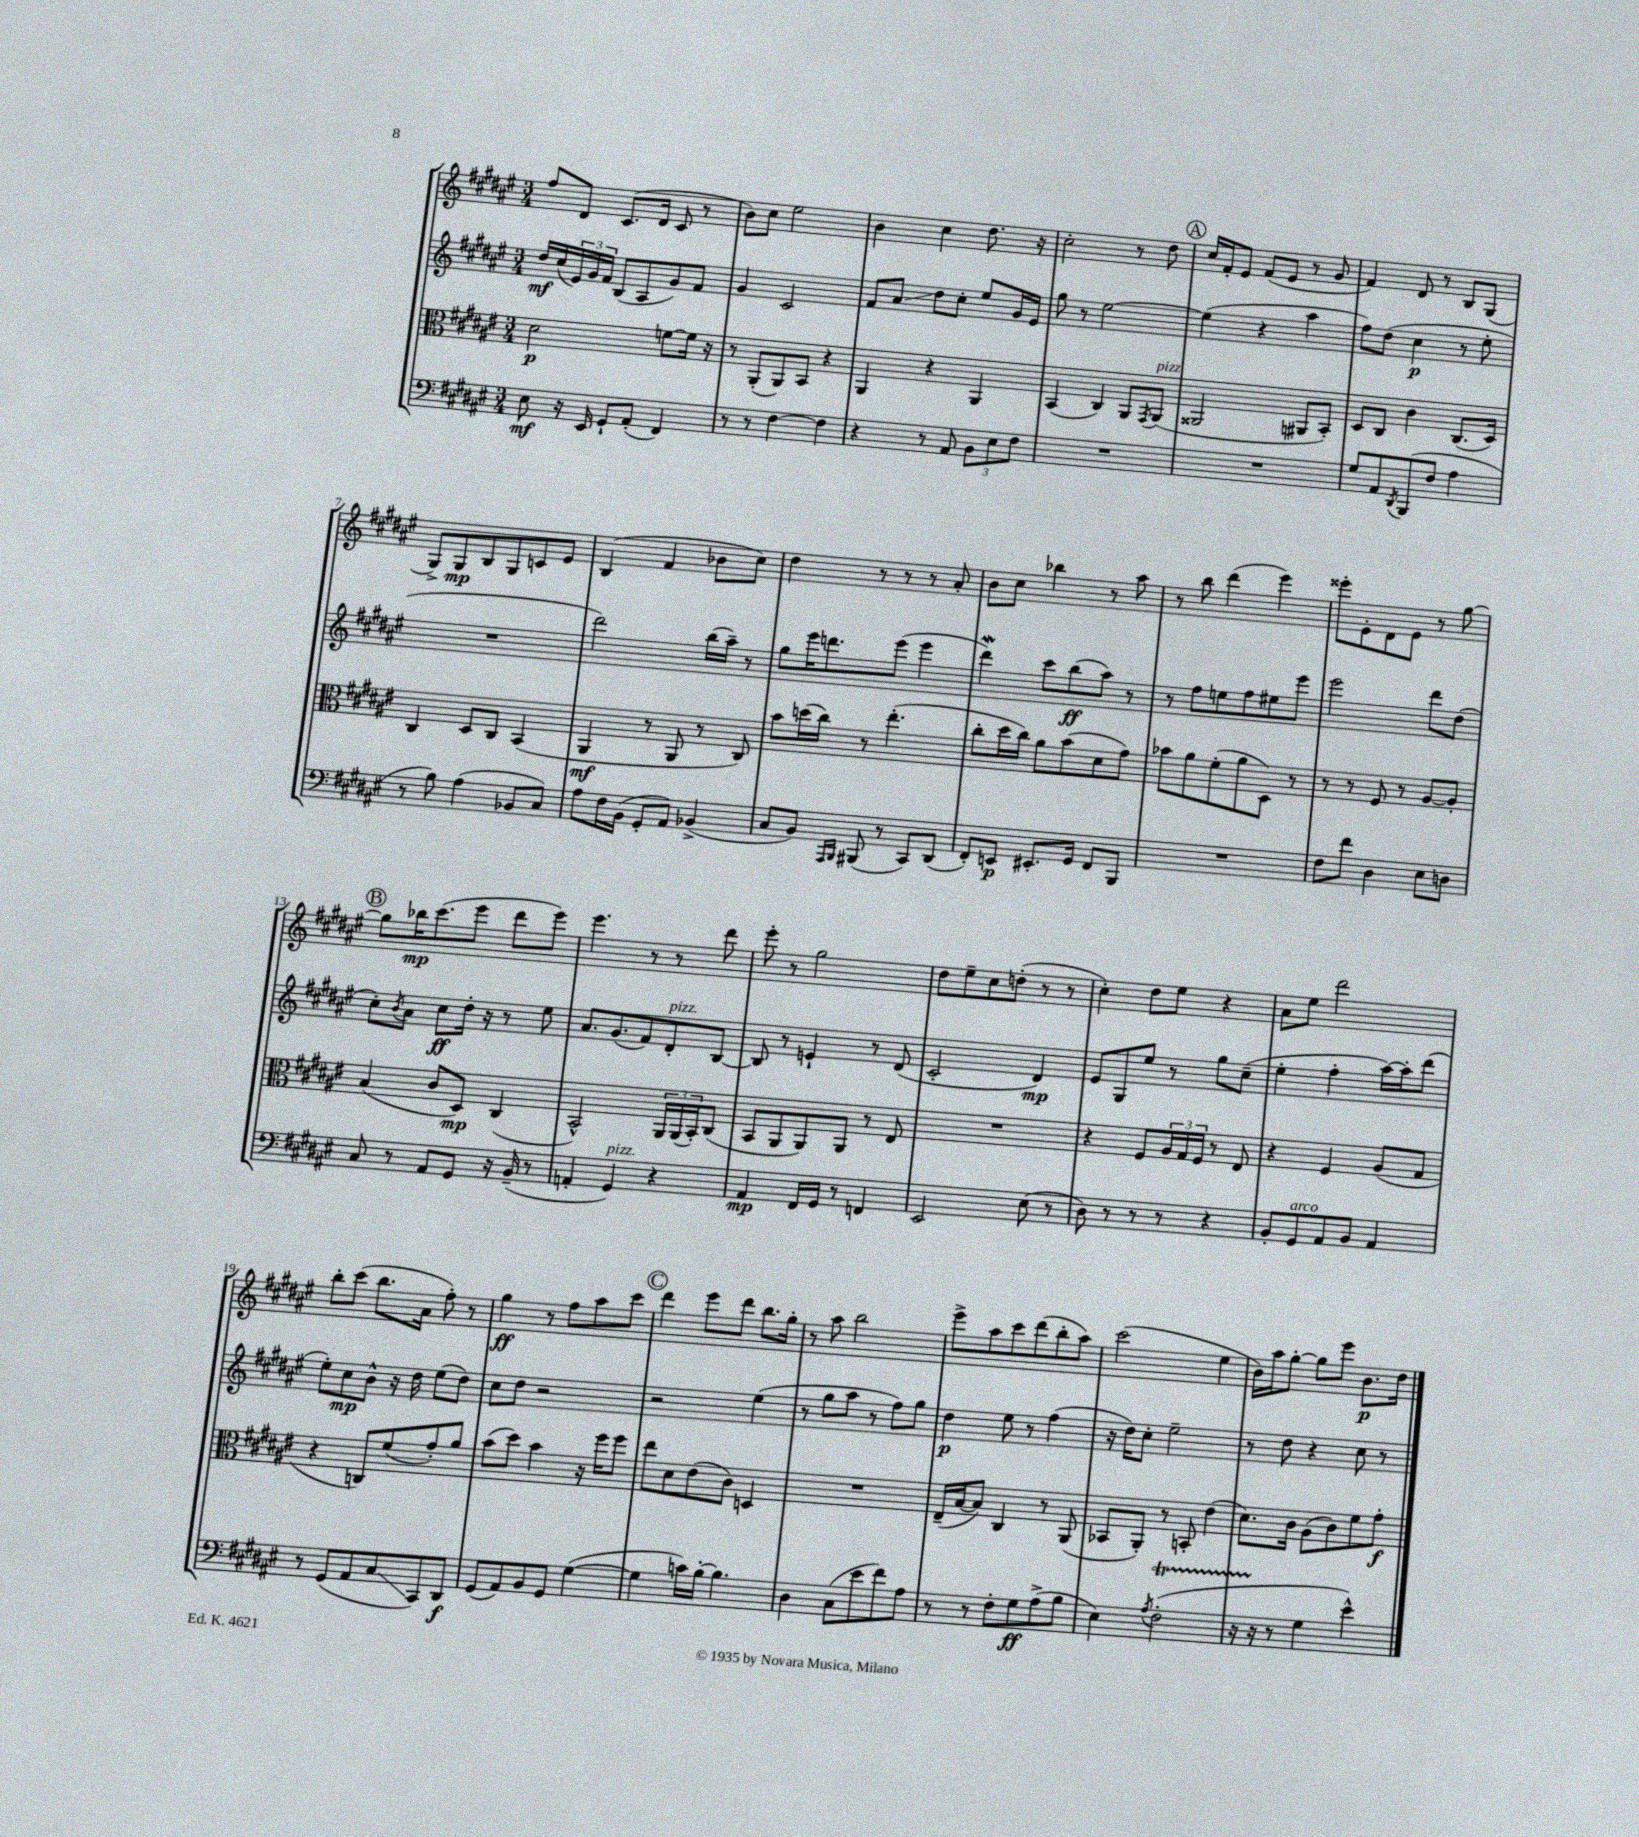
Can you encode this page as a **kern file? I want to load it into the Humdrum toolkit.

**kern	**kern	**kern	**kern
*staff4	*staff3	*staff2	*staff1
*clefF4	*clefC3	*clefG2	*clefG2
*k[f#c#g#d#a#e#]	*k[f#c#g#d#a#e#]	*k[f#c#g#d#a#e#]	*k[f#c#g#d#a#e#]
*M3/4	*M3/4	*M3/4	*M3/4
8E#\	2d#\	16dd#/LL	8ff#/L
.	.	(16cc#/	.
16r	.	24e#/)	8d#/J
.	.	24g#/	.
16EE#/	.	.	.
.	.	24f#/JJ	.
8GG#`/L	.	(8B/L	(8.c#/L
(8AA#'/J	.	8A#/	.
.	.	.	16d#/Jk
4FF#/)	[8f\L	8g#/)	8c#/
.	16f\]Jk	8f#/J	8r
.	16r	.	.
=	=	=	=
8r	8r	4g#/	8b\L)
8r	(8AA#'/L	.	8cc#\J
[4F#\	8AA#/)	2c#/	2ee#\
.	8BB/J	.	.
4F#\]	4r	.	.
=	=	=	=
4r	4AA#/	8f#/L	4b\
.	.	8a#/J	.
8r	4r	8dd#\L	4cc#\
8AA#/	.	8cc#'\J	.
12BB\L	4AA#/	8ee#/L	8.dd#\
12E#\	.	.	.
.	.	16g#/L	.
12F#\J	.	.	.
.	.	16e#/JJ	16r
=	=	=	=
2.r	(4BB/	8gg#\	2cc#'\
.	.	8r	.
.	4C#/)	[2ee#\	.
.	8AA#/L	.	8r
.	8qGG#/	.	.
.	(8AA#/J	.	8dd#\
=	=	=	=
2.r	2AA##/	(4ee#\]	16cc#/LL
.	.	.	16f#'/J
.	.	.	8e#/J
.	.	4r	(8f#/L
.	.	.	8e#/J
.	8AA#/L	4aa#\	8r
.	8BB'/J)	.	8g#/
=	=	=	=
8G#/L	8D#/L	8ff#\L)	4f#/)
8AA#/	8C#/J	(8dd#\J	.
8qDD#/	.	.	.
(8BBB/	4c#\	4cc#\	8d#/
8F#/J	.	.	8r
4A#\	(8.C#/L	8r	8B/L
.	.	8ee#'\	(8G#/J
.	16D#/Jk)	.	.
=	=	=	=
8r	4C#/	2.r	8G#^/L)
8B\)	.	.	8G#/
(4A#\	8D#/L	.	8B/
.	8C#/J	.	8G#/
8BB-/L	(4BB/	.	8c/
8C#/J)	.	.	8e#/J
=	=	=	=
8A#\L	4AA#/	2ddd#\)	(4B/
16F#\L	.	.	.
(16BB\JJ	.	.	.
8GG#'/L	8r	.	4f#/
8AA#/J)	8AA#/	.	.
(4BB-^/	8r	(16bb\LL	8b-\L
.	.	16aa#~\JJ)	.
.	8C#/)	8r	8cc#\J)
=	=	=	=
8C#/L	8b\L	8gg#\L	4dd#\
8BB/J)	(16dd\L	16eee#\K	.
.	16cc#\JJ)	8.ddd\	.
16qqAAA#/LL	.	.	.
16qqBBB/JJ	.	.	.
(8BBB#/	8r	.	8r
8r	(4.ee#'\	(8eee#\J	8r
8CC#/L)	.	4eee#\	8r
(8DD#/J	.	.	8a#'/
=	=	=	=
8FF#'/L)	8cc#'\L	4ddd#\)	8b\L
8EE/J	16dd#\L	.	8cc#\J
.	16cc#\JJ)	.	.
8.EE#'/L	8a#\L	8ccc#\L	4bb-\
.	(8b\	(8bb\	.
16GG#/Jk	.	.	.
8FF#/L	8d#\	8aa#\J)	8r
8BBB/J	8g#\J)	8r	8aa#\
=	=	=	=
2.r	8b-\L	8r	8r
.	8a#\	8ff#\L	8bb\
.	(8f#'\	8ee\	(4ddd#\
.	8a#\	8ff#\	.
.	8D#\J)	8ee#\	4eee#\)
.	8r	8eee#\J	.
=	=	=	=
8F#\L	8r	2eee#\	8eee##'\L
8f#\J	8r	.	8e#'\
4D#\	8F#/	.	8d#\
.	8r	.	8e#\J
8E#\L	[8A#/L	8ddd#\L	8r
8D\J	8A#'/]J	(8dd#\J	[8gg#\
=	=	=	=
8C#/	(4B/	8cc#'\L)	8gg#\]L
.	.	8qb/	.
8r	.	8a#\J	16bb-\K
.	.	.	(8.ccc#\
8AA#/L	8c#/L	8cc#\L	.
8GG#/J	8D#/J)	16dd#'\Jk	8eee#\J
.	.	16r	.
16r	(4C#/	8r	8ddd#\L
(16BB~/	.	.	.
8r	.	8ee#\	8eee#\J)
=	=	=	=
4AA'/	2BB^^/)	8.a#/L	4.eee#\
.	.	(8.g#/	.
4GG#/)	.	.	.
.	.	8f#/)	8r
4r	24AA#/LL	8d#'/	8r
.	(24AA#/	.	.
.	24BB'/J)	.	.
.	(8C#/J	[8B/J	8ddd#\
=	=	=	=
4AA#/	8BB/L	8B/]	8eee#'\
.	8AA#/	8r	8r
16FF#/LL	8AA#/)	4e`/	2gg#\
16GG#/JJ	.	.	.
8r	8AA#/J	.	.
4FF/	8r	8r	.
.	8E#/	(8d#/	.
=	=	=	=
2EE#/	2.r	2c#'/	8dd#\L
.	.	.	8ee#~\
.	.	.	8cc#\
.	.	.	(8dd'\J
(8E#\	.	4d#/)	8r
8r	.	.	8r
=	=	=	=
8D#\)	4r	8e#/L	4cc#'\)
8r	.	8G#/	.
8r	8F#/L	8ee#/J	8dd#\L
8r	24A#/L	8r	8ee#\J
.	24G#/	.	.
.	24F#/JJ	.	.
4r	8r	8gg#\L	4r
.	8E#/	(8cc#~\J	.
=	=	=	=
8BB'/L	4r	4ee#'\	8a#\L
8GG#/	.	.	8ee#\J
8AA#/	4F#/	4ff#'\	2ddd#\
8BB/J	.	.	.
4AA#/	(8A#/L	[16aa#\LL)	.
.	.	16aa#'\]J	.
.	8G#/J	(8ddd#\J	.
=	=	=	=
8r	4r	8ee#'\L)	8bb'\L
(8GG#/L	.	8cc#\	(8ccc#\J
8AA#/	8C/L)	8b^^\J	8.bb\L
8C#/	(8f#/	16r	.
.	.	16dd#\	16a#\Jk
8CC#/)	8g#'/)	(8ee#\L	8ff#'\)
8DD#/J	8a#/J	8dd#\J)	8r
=	=	=	=
(8GG#/L	(8b\L	8cc#\L	4gg#\
8AA#/)	8dd#\J)	8dd#\J	.
8BB/	4b\	2r	8r
8GG#/J	.	.	8ff#\L
([4G#\	16r	.	8aa#\
.	16ff#\LK	.	.
.	8ff#\J	.	8ccc#\J
=	=	=	=
4G#\]	8ee#\L	2r	4ddd#\
.	8d#\	.	.
16c\LL)	(8e#\	.	8eee#\L
[16B'\JJ	.	.	.
4.B\]	8c#\J)	.	8ddd#\J
.	4D/	(4ee#\	8.bb\L
.	.	.	16gg#'\Jk
=	=	=	=
4D#\	2.r	8r	8r
.	.	8gg#\L	8aa#\
(8C#\L	.	8aa#\J	2bb\
8e#\	.	8r	.
8f#\)	.	8ff#\L)	.
8A#\J	.	8gg#\J	.
=	=	=	=
8r	(16E#~/LL	4dd#\	8eee#^\L
.	[16B/J	.	.
8r	8B/]J)	.	8aa#\
8F#'\L	4C#/	8ee#\	8ccc#\
8G#\	.	8r	(8ddd#\
(8A#^\	8r	(4ff#\	8bb'\
8B\J	(8AA#/	.	8aa#\J)
=	=	=	=
4E#\)	8BB-/L	16r	(2ccc#\
.	.	16dd#\LK)	.
.	8AA#'/J)	8cc#'\J	.
8qA#/	.	.	.
(2F#'\	8r	2ee#~\	.
.	8BB'/	.	.
.	(4e#\	.	4ee#\
=	=	=	=
16r	8.d#\L)	8r	16b\LL)
16r	.	.	16aa#\J
8r	.	8dd#\	[8gg#'\J
.	16c#\Jk	.	.
4G#\	(8A#\L	4r	8gg#\]L
.	8c#\)	.	8eee#\J
4e#^^\)	8f#\	8cc#\	8.b\L
.	8g#'\J	8r	.
.	.	.	16dd#\Jk
==	==	==	==
*-	*-	*-	*-
